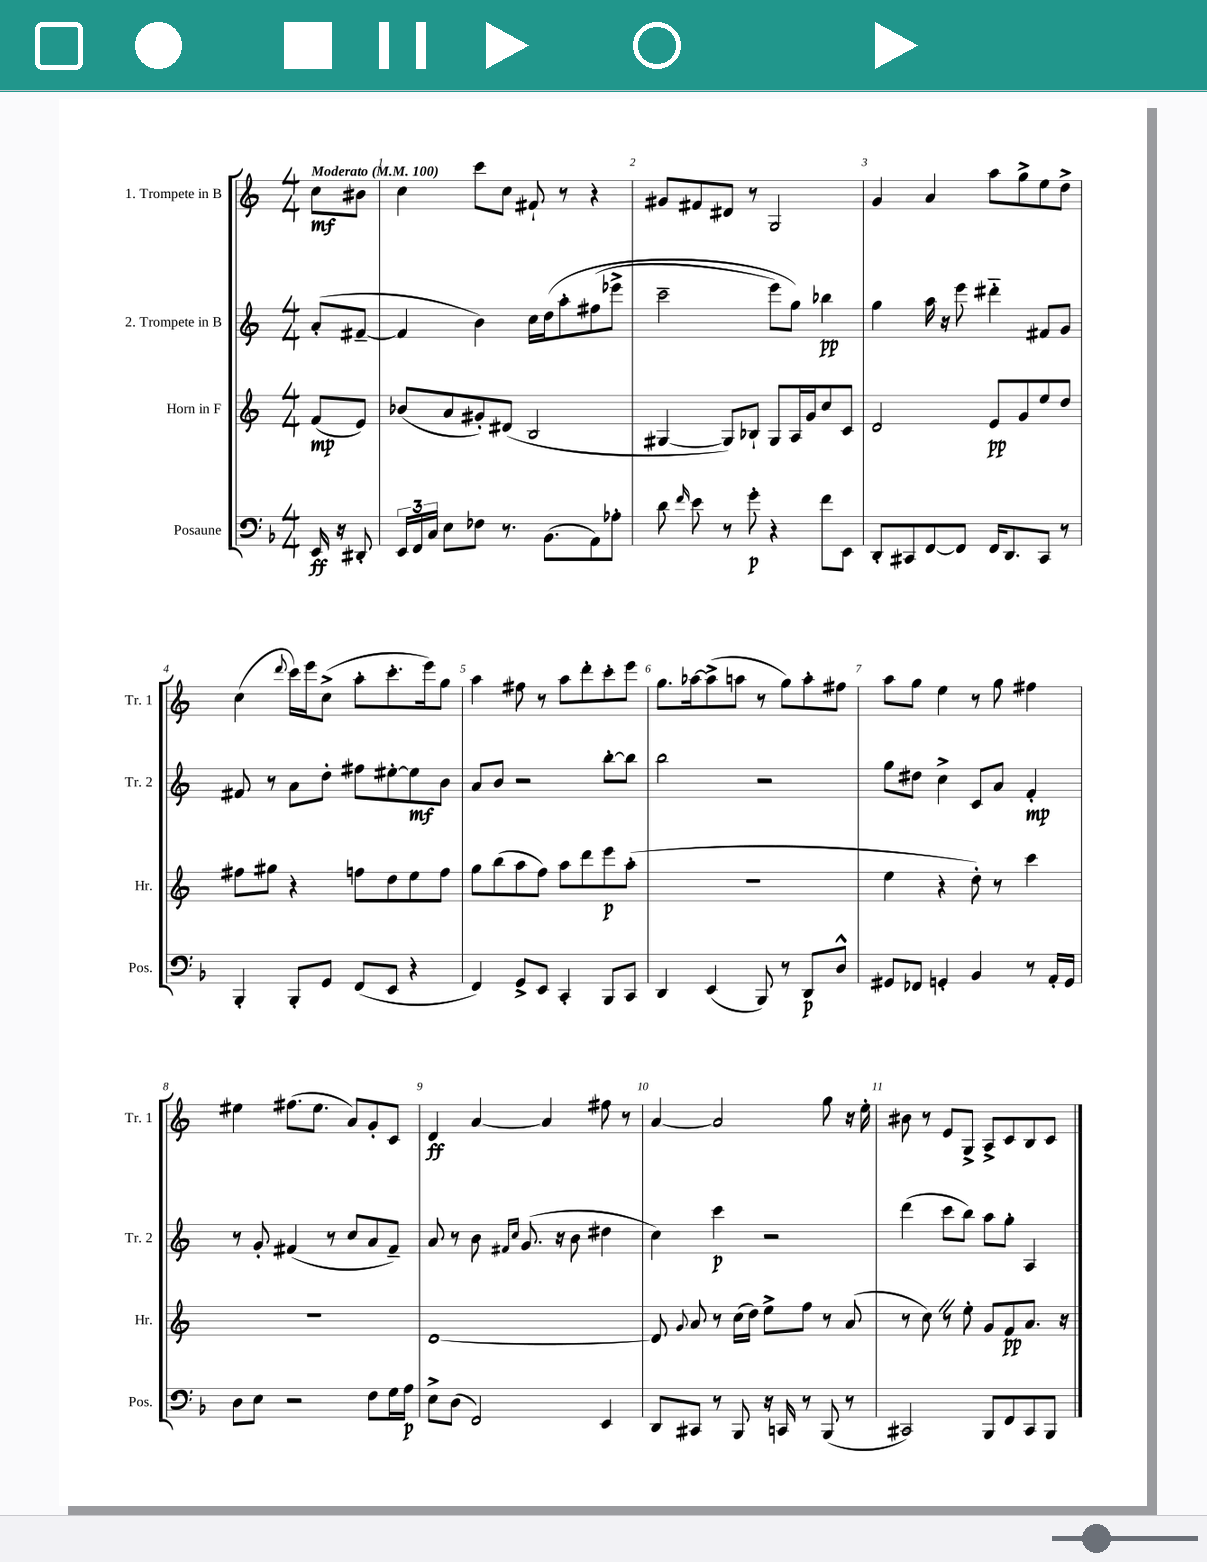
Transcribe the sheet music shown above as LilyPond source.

<<
\new StaffGroup <<
\new Staff = "s0" \with { instrumentName = "1. Trompete in B" shortInstrumentName = "Tr. 1" } {
    \clef treble \key c \major \numericTimeSignature \time 4/4 \partial 4 \tempo "Moderato" 4 = 100
    \autoBeamOff c''8[\mf bis'8] |
    c''4 c'''8[ c''8] fis'8-! r8 r4 |
    gis'8[ fis'8 dis'8] r8 g2 |
    g'4 a'4 a''8[ g''8-> e''8 d''8]-> |
    c''4( \appoggiatura { d'''8 } c'''16[) e'''16 c''8]->( a''8[-. c'''8.-. e'''16) g''8] |
    a''4 fis''8 r8 a''8[ d'''8-. c'''8-. e'''8] |
    g''8.[ aes''16~ aes''8->( a''8] r8 g''8[) a''8-. fis''8] |
    a''8[ g''8] e''4 r8 g''8 fis''4 |
    eis''4 fis''8.[( eis''8.] a'8[) g'8-. c'8] |
    d'4\ff a'4~ a'4 fis''8 r8 |
    a'4~ a'2 g''8 r16 e''16-. |
    bis'8 r8 e'8[ g8]-> a8[-> c'8 b8 c'8] \bar "|." |
}
\new Staff = "s1" \with { instrumentName = "2. Trompete in B" shortInstrumentName = "Tr. 2" } {
    \clef treble \key c \major \numericTimeSignature \time 4/4 \partial 4
    \autoBeamOff a'8[-.( fis'8]~-- |
    fis'4 b'4) c''16[ d''16\( a''8-. fis''8( ees'''8]-> |
    c'''2-- e'''8[) g''8]\) bes''4\pp |
    g''4 a''16 r16 e'''8 dis'''4-_ fis'8[ g'8] |
    fis'8 r8 a'8[ d''8]-. fis''8[ eis''8~-. eis''8\mf b'8] |
    a'8[ b'8] r2 b''8[~-. b''8] |
    b''2 r2 |
    g''8[ dis''8] c''4-> c'8[ a'8] f'4-.\mp |
    r8 g'8-. fis'4( r8 c''8[ a'8 fis'8]--) |
    a'8 r8 b'8 \grace { fis'16[ c''16] } g'8.( r16 b'8 dis''4 |
    c''4) c'''4\p r2 |
    d'''4( c'''8[ b''8]) a''8[ g''8]-. a4 \bar "|." |
}
\new Staff = "s2" \with { instrumentName = "Horn in F" shortInstrumentName = "Hr." } {
    \clef treble \key c \major \numericTimeSignature \time 4/4 \partial 4
    \autoBeamOff f'8[\mp( e'8]) |
    bes'8[( a'8 gis'8-.) dis'8]( b2 |
    gis4~ gis8[) bes8]-! gis8[ a16 g'16 c''8 c'8] |
    d'2 e'8[\pp g'8 e''8 d''8] |
    fis''8[ gis''8] r4 f''8[ d''8 e''8 f''8] |
    g''8[ b''8( a''8 f''8]) a''8[ d'''8 e'''8\p a''8]-.( |
    R1 |
    e''4 r4 d''8-.) r8 c'''4 |
    R1 |
    d'1~ |
    d'8 \appoggiatura { g'8 } a'8 r8 c''16[( d''16]) e''8[-> f''8] r8 a'8( |
    r8 c''8) \once \override BreathingSign.text = \markup { \musicglyph "scripts.caesura.straight" } \breathe r8 e''8-. g'8[ f'8\pp a'8.] r16 \bar "|." |
}
\new Staff = "s3" \with { instrumentName = "Posaune" shortInstrumentName = "Pos." } {
    \clef bass \key f \major \numericTimeSignature \time 4/4 \partial 4
    \autoBeamOff e,16\ff r16 dis,8-. |
    \tuplet 3/2 { e,16[ f,16 c16] } e8[ fes8] r8. bes,8.[( a,8) aes8]-. |
    d'8 \grace { f'16 } e'8 r8 g'8-.\p r4 f'8[ e,8] |
    d,8[-. cis,8 f,8~ f,8] f,16[ d,8. cis,8] r8 |
    bes,,4-. bes,,8[-. g,8] f,8[( e,8] r4 |
    f,4) g,8[-> e,8] c,4-. bes,,8[ c,8] |
    d,4 e,4( bes,,8) r8 d,8[\p d8]-^ |
    gis,8[ fes,8] g,4-. bes,4 r8 a,16[-. g,16] |
    d8[ e8] r2 f8[ g16 a16]\p |
    e8[-> d8]( f,2) e,4 |
    d,8[ cis,8] r8 bes,,8 r16 c,16 r8 bes,,8( r8 |
    cis,2) bes,,8[ f,8 cis,8 bes,,8] \bar "|." |
}
>>
>>
\layout { \context { \Score \override BarNumber.break-visibility = ##(#f #t #t) barNumberVisibility = #all-bar-numbers-visible } }
